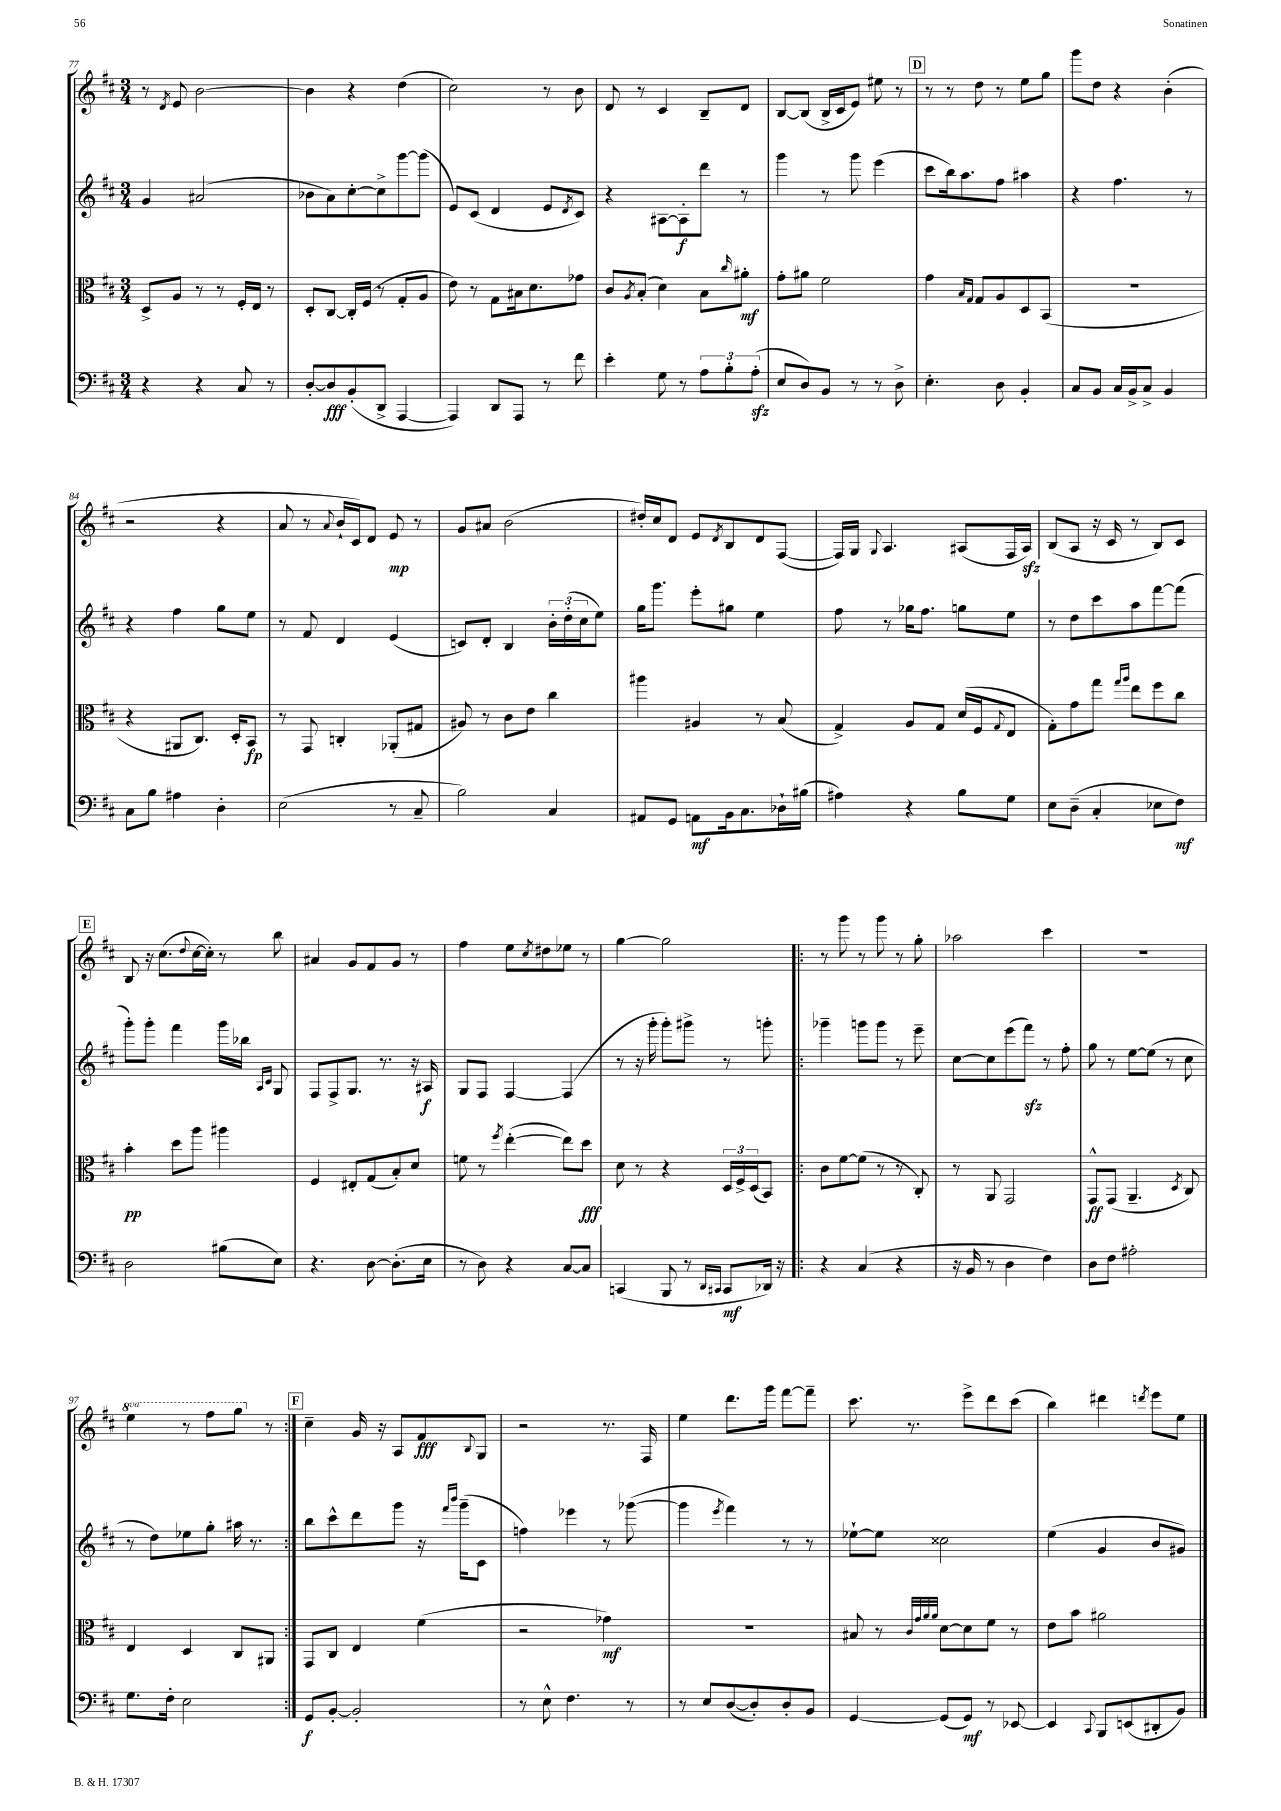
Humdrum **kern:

**kern	**dynam	**kern	**dynam	**kern	**dynam	**kern	**dynam
*part4	*part4	*part3	*part3	*part2	*part2	*part1	*part1
*staff4	*staff4	*staff3	*staff3	*staff2	*staff2	*staff1	*staff1
*clefF4	*	*clefC3	*	*clefG2	*	*clefG2	*
*k[f#c#]	*	*k[f#c#]	*	*k[f#c#]	*	*k[f#c#]	*
*M3/4	*	*M3/4	*	*M3/4	*	*M3/4	*
=77	=77	=77	=77	=77	=77	=77	=77
4r	.	8D^/L	.	4g/	.	8r	.
.	.	.	.	.	.	8qd/	.
.	.	8A/J	.	.	.	8e/	.
4r	.	8r	.	(2a#X/	.	[2b\	.
.	.	8r	.	.	.	.	.
8C#/	.	16F#'/LL	.	.	.	.	.
.	.	16E/JJ	.	.	.	.	.
8r	.	8r	.	.	.	.	.
=78	=78	=78	=78	=78	=78	=78	=78
[8D'/L	.	8D'/L	.	8b-X\L	.	4b\]	.
8D/]	fff	[8C#/J	.	8a\)	.	.	.
(8BB'/	.	16C#'/LL]	.	[8cc#'\	.	4r	.
.	.	(16F#/JJ	.	.	.	.	.
8DD^/J	.	8r	.	8cc#^\]	.	.	.
[4AAA/	.	8G'/L	.	[8ggg\	.	(4dd\	.
.	.	8A/J	.	(8ggg\J]	.	.	.
=79	=79	=79	=79	=79	=79	=79	=79
4AAA/])	.	8e\)	.	8e/L)	.	2cc#\)	.
.	.	8r	.	(8c#/J	.	.	.
8DD/L	.	8G\L	.	4d/	.	.	.
8AAA/J	.	16B#X\k	.	.	.	.	.
.	.	8.d\	.	.	.	.	.
8r	.	.	.	8e/L	.	8r	.
.	.	.	.	8qd/	.	.	.
8f#\	.	8g-X\J	.	8c#/J)	.	8b\	.
=80	=80	=80	=80	=80	=80	=80	=80
4e'\	.	8c#/L	.	4r	.	8d/	.
.	.	8qA/	.	.	.	.	.
.	.	(8B'/J	.	.	.	8r	.
8G\	.	4d\)	.	[8A#X\L	.	4c#/	.
8r	.	.	.	8A#'\]	f	.	.
12A\L	.	8B\L	.	8ddd\J	.	8B~/L	.
12B'\	.	.	.	.	.	.	.
.	.	16qqcc#/	.	.	.	.	.
.	.	8a#X'\J	mf	8r	.	8d/J	.
(12Azz'\J	.	.	.	.	.	.	.
=81	=81	=81	=81	=81	=81	=81	=81
8E/L	.	8g'\L	.	4ggg\	.	[8B/L	.
8D/)	.	8a#X\J	.	.	.	(8B/J]	.
8BB/J	.	2f#\	.	8r	.	16B^/LL	.
.	.	.	.	.	.	16c#/J	.
8r	.	.	.	8ggg\	.	8e/J)	.
8r	.	.	.	(4eee\	.	8ee#X\	.
8D^\	.	.	.	.	.	8r	.
!!LO:REH:place=s1:t=D
=82	=82	=82	=82	=82	=82	=82	=82
4.E'\	.	4g\	.	8ccc#\L	.	8r	.
.	.	.	.	16bb\k)	.	8r	.
.	.	.	.	8.aa\	.	.	.
.	.	16qqB/LL	.	.	.	.	.
.	.	16qqG/JJ	.	.	.	.	.
.	.	8G/L	.	.	.	8dd\	.
8D\	.	8A/	.	8ff#\J	.	8r	.
4BB'/	.	8D/	.	4aa#X\	.	8ee\L	.
.	.	(8BB/J	.	.	.	8gg\J	.
=83	=83	=83	=83	=83	=83	=83	=83
8C#/L	.	2.r	.	4r	.	8ggg\L	.
8BB/J	.	.	.	.	.	8dd\J	.
16C#/LL	.	.	.	4.ff#\	.	4r	.
16BB^/J	.	.	.	.	.	.	.
8C#^/J	.	.	.	.	.	.	.
4BB/	.	.	.	.	.	(4b'\	.
.	.	.	.	8r	.	.	.
!!LO:LB:g=z
=84	=84	=84	=84	=84	=84	=84	=84
8C#\L	.	4r	.	4r	.	2r	.
8B\J	.	.	.	.	.	.	.
4A#X\	.	8AA#X/L	.	4ff#\	.	.	.
.	.	8.C#/J)	.	.	.	.	.
4D'\	.	.	.	8gg\L	.	4r	.
.	.	16D'/KL	.	.	.	.	.
.	.	8BB/J	fp	8ee\J	.	.	.
=85	=85	=85	=85	=85	=85	=85	=85
(2E\	.	8r	.	8r	.	8a/	.
.	.	8GG/	.	8f#/	.	8r	.
.	.	.	.	.	.	8qqa/	.
.	.	4Cn'/	.	4d/	.	16b`/LL	.
.	.	.	.	.	.	16c#/J)	.
.	.	.	.	.	.	8d/J	.
8r	.	(8AA-X'/L	.	(4e/	.	8e/	mp
8C#~/	.	8G#X/J	.	.	.	8r	.
=86	=86	=86	=86	=86	=86	=86	=86
2B\)	.	8A#X/)	.	8cn/L)	.	8g/L	.
.	.	8r	.	8d'/J	.	8a#X/J	.
.	.	8c#\L	.	4B/	.	(2b\	.
.	.	8e\J	.	.	.	.	.
4C#/	.	4cc#\	.	24b'\LL	.	.	.
.	.	.	.	(24dd'\	.	.	.
.	.	.	.	24cc#\J	.	.	.
.	.	.	.	8ee\J)	.	.	.
=87	=87	=87	=87	=87	=87	=87	=87
8AA#X/L	.	4aa#X\	.	16gg\KL	.	16dd#X'/LL)	.
.	.	.	.	8.ggg\J	.	16cc#/J	.
8GG/J	.	.	.	.	.	8d/J	.
8AAn\L	mf	4A#X/	.	8eee'\L	.	8e/L	.
.	.	.	.	.	.	8qd/	.
16BB\k	.	.	.	8gg#X\J	.	8B/	.
8.C#\	.	.	.	.	.	.	.
.	.	8r	.	4ee\	.	8d/	.
16D-X`\L	.	(8B/	.	.	.	([8F#/J	.
(16B#X\JJ	.	.	.	.	.	.	.
=88	=88	=88	=88	=88	=88	=88	=88
4A#X\)	.	4G^/)	.	8ff#\	.	16F#/LL])	.
.	.	.	.	.	.	16G/JJ	.
.	.	.	.	.	.	8qqG/	.
.	.	.	.	8r	.	4.A/	.
4r	.	8A/L	.	16gg-X\KL	.	.	.
.	.	.	.	8.ff#\J	.	.	.
.	.	8G/J	.	.	.	.	.
8B\L	.	(16d/LL	.	8ggn\L	.	(8A#X/L	.
.	.	16F#/J	.	.	.	.	.
.	.	8qqG/	.	.	.	.	.
8G\J	.	8E/J	.	8ee\J	.	16F#/L	.
.	.	.	.	.	.	16A#zz/JJ)	.
=89	=89	=89	=89	=89	=89	=89	=89
8E\L	.	8G'\L)	.	8r	.	(8B/L	.
(8D~\J	.	8g\	.	8dd\L	.	8A/J	.
4C#'/	.	8gg\J	.	8ccc#\	.	16r	.
.	.	.	.	.	.	16c#/	.
.	.	16qqgg/LL	.	.	.	.	.
.	.	16qqaa/JJ	.	.	.	.	.
.	.	8ee\L	.	8aa\	.	8r	.
8E-X\L	.	8ff#\	.	[8fff#\	.	8B/L)	.
8F#\J)	mf	8cc#\J	.	(8fff#\J]	.	8c#/J	.
!!LO:LB:g=z
!!LO:REH:place=s1:t=E
=90	=90	=90	=90	=90	=90	=90	=90
2D\	.	4b'\	pp	8ggg'\L)	.	8B/	.
.	.	.	.	8ggg'\J	.	16r	.
.	.	.	.	.	.	(8.cc#\L	.
.	.	8dd\L	.	4fff#\	.	.	.
.	.	.	.	.	.	8qqdd/	.
.	.	8aa\J	.	.	.	[16cc#\L	.
.	.	.	.	.	.	16cc#'\JJ])	.
(8B#X\L	.	4aa#X\	.	16ggg\LL	.	8r	.
.	.	.	.	16bb-X\JJ	.	.	.
.	.	.	.	16qqA/LL	.	.	.
.	.	.	.	16qqc#/JJ	.	.	.
8E\J)	.	.	.	8G/	.	8bb\	.
=91	=91	=91	=91	=91	=91	=91	=91
4.r	.	4F#/	.	8F#/L	.	4a#X/	.
.	.	.	.	8F#^/	.	.	.
.	.	8E#X'/L	.	8.G/J	.	8g/L	.
[8D\	.	(8G/	.	.	.	8f#/	.
.	.	.	.	8.r	.	.	.
(8.D'\L]	.	8B'/)	.	.	.	8g/J	.
.	.	8d/J	.	16r	.	8r	.
16E\Jk	.	.	.	16A#X/	f	.	.
=92	=92	=92	=92	=92	=92	=92	=92
8r	.	8fn\	.	8G/L	.	4ff#\	.
8D\)	.	8r	.	8F#/J	.	.	.
.	.	8qff#/	.	.	.	.	.
4r	.	([4ee'\	.	[4F#/	.	8ee\L	.
.	.	.	.	.	.	8qcc#/	.
.	.	.	.	.	.	8dd#X\	.
[8C#/L	.	8ee\L])	.	(4F#/]	.	8ee-X\J	.
8C#/J]	.	8dd\J	fff	.	.	8r	.
=93	=93	=93	=93	=93	=93	=93	=93
(4CCn/	.	8d\	.	8r	.	[4gg\	.
.	.	8r	.	16r	.	.	.
.	.	.	.	16ggg'\	.	.	.
8BBB/	.	4r	.	8ggg'\L)	.	2gg\]	.
8r	.	.	.	8ggg#X^\J	.	.	.
16qqDD/LL	.	.	.	.	.	.	.
16qqCC#X/JJ	.	.	.	.	.	.	.
8CC#/L	mf	24D/LL	.	8r	.	.	.
.	.	24F#^/	.	.	.	.	.
.	.	(24D/J	.	.	.	.	.
16DD-X/Jk)	.	8BB/J)	.	8gggn'\	.	.	.
16r	.	.	.	.	.	.	.
=94!|:	=94!|:	=94!|:	=94!|:	=94!|:	=94!|:	=94!|:	=94!|:
4r	.	8c#\L	.	4ggg-X~\	.	8r	.
.	.	[8f#\	.	.	.	8ggg\	.
(4C#/	.	(8f#\J]	.	8gggn\L	.	8r	.
.	.	8r	.	8ggg\J	.	8ggg\	.
4r	.	8r	.	8r	.	8r	.
.	.	8C#'/)	.	8eee~\	.	8gg'\	.
=95	=95	=95	=95	=95	=95	=95	=95
16r	.	8r	.	[8cc#\L	.	2aa-X\	.
16BB/	.	.	.	.	.	.	.
8r	.	8AA/	.	8cc#\]	.	.	.
4D\	.	2GG/	.	(8eee\	.	.	.
.	.	.	.	8fff#zz\J)	.	.	.
4F#\)	.	.	.	8r	.	4ccc#\	.
.	.	.	.	8ff#'\	.	.	.
=96	=96	=96	=96	=96	=96	=96	=96
8D\L	.	8GG^^/L	ff	8gg\	.	2.r	.
8F#\J	.	(8GG/J	.	8r	.	.	.
2A#X'\	.	4.AA~/	.	[8ee\L	.	.	.
.	.	.	.	(8ee\J]	.	.	.
.	.	.	.	8r	.	.	.
.	.	8qD/	.	.	.	.	.
.	.	8C#/)	.	8cc#\	.	.	.
!!LO:LB:g=z
=97	=97	=97	=97	=97	=97	=97	=97
*	*	*	*	*	*	*8va	*
8.G\L	.	4E/	.	8r	.	4eee\	.
.	.	.	.	8dd\L)	.	.	.
16F#'\Jk	.	.	.	.	.	.	.
2E\	.	4D/	.	8ee-X\	.	8r	.
.	.	.	.	8gg'\J	.	8fff#\L	.
.	.	8C#/L	.	16aa#X\	.	8ggg\J	.
.	.	.	.	8.r	.	.	.
*	*	*	*	*	*	*X8va	*
.	.	8AA#X/J	.	.	.	8r	.
!!LO:REH:place=s1:t=F
=98:|!	=98:|!	=98:|!	=98:|!	=98:|!	=98:|!	=98:|!	=98:|!
8GG/L	f	8GG/L	.	8bb\L	.	4cc#~\	.
[8BB'/J	.	8C#/J	.	8ccc#^^\	.	.	.
2BB'/]	.	4E/	.	8ddd\	.	16g/	.
.	.	.	.	.	.	16r	.
.	.	.	.	8ggg\J	.	8A/L	.
.	.	(4f#\	.	16r	.	8f#/	fff
.	.	.	.	16qqfff#/LL	.	.	.
.	.	.	.	16qqbbb/JJ	.	.	.
.	.	.	.	(16ggg~\KL	.	.	.
.	.	.	.	.	.	8qqB/	.
.	.	.	.	8c#\J	.	8G/J	.
=99	=99	=99	=99	=99	=99	=99	=99
8r	.	2r	.	4ffn\)	.	2r	.
8E^^\	.	.	.	.	.	.	.
4.F#\	.	.	.	4eee-X\	.	.	.
.	.	4g-X\)	mf	8r	.	8.r	.
8r	.	.	.	([8ggg-X\	.	.	.
.	.	.	.	.	.	16F#/	.
=100	=100	=100	=100	=100	=100	=100	=100
8r	.	2.r	.	4ggg-\]	.	4ee\	.
8E/L	.	.	.	.	.	.	.
.	.	.	.	8qeee/	.	.	.
([8D/	.	.	.	4fff#\)	.	8.ddd\L	.
8D'/])	.	.	.	.	.	.	.
.	.	.	.	.	.	16ggg\Jk	.
8D'/	.	.	.	8r	.	[8fff#\L	.
8BB/J	.	.	.	8r	.	8fff#~\J]	.
=101	=101	=101	=101	=101	=101	=101	=101
[4GG/	.	8B#X/	.	[8ee-X`\L	.	8.ccc#\	.
.	.	8r	.	8ee-\J]	.	.	.
.	.	.	.	.	.	8.r	.
.	.	32qqc#/LLL	.	.	.	.	.
.	.	32qqg/	.	.	.	.	.
.	.	32qqa/	.	.	.	.	.
.	.	32qqa/JJJ	.	.	.	.	.
(8GG/L]	.	[8d\L	.	2cc##X\	.	.	.
8GG/J)	mf	8d\]	.	.	.	8eee^\L	.
8r	.	8f#\J	.	.	.	8ddd\	.
[8EE-X/	.	8r	.	.	.	(8ccc#\J	.
=102	=102	=102	=102	=102	=102	=102	=102
4EE-/]	.	8e\L	.	(4ee\	.	4bb\)	.
.	.	8b\J	.	.	.	.	.
8qqCC#/	.	.	.	.	.	.	.
8BBB/L	.	2a#X\	.	4g/	.	4ddd#X\	.
(8EEn/	.	.	.	.	.	.	.
.	.	.	.	.	.	8qdddn/	.
8DD#X'/	.	.	.	8b/L	.	8eee\L	.
8BB/J)	.	.	.	8g#X/J)	.	8ee\J	.
==	==	==	==	==	==	==	==
*-	*-	*-	*-	*-	*-	*-	*-
